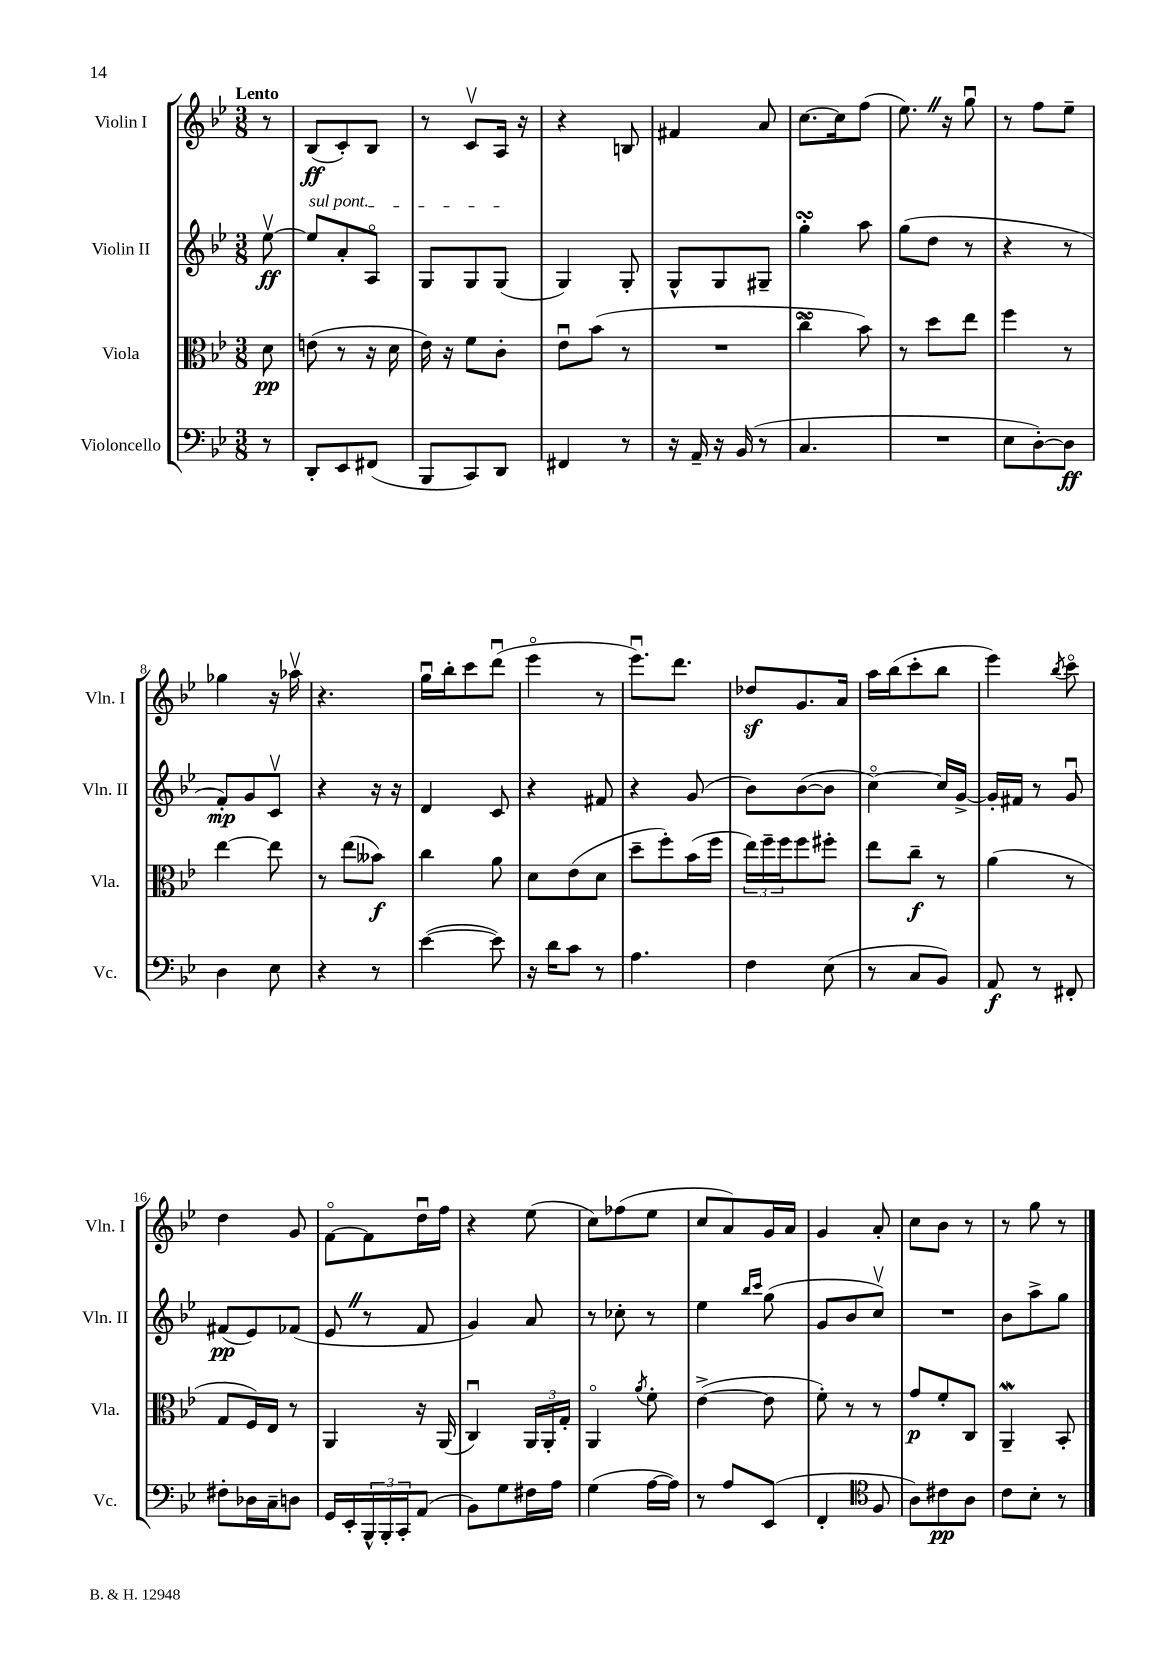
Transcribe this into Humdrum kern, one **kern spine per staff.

**kern	**dynam	**kern	**dynam	**kern	**dynam	**kern	**dynam
*part4	*part4	*part3	*part3	*part2	*part2	*part1	*part1
*staff4	*staff4	*staff3	*staff3	*staff2	*staff2	*staff1	*staff1
*I"Violoncello	*	*I"Viola	*	*I"Violin II	*	*I"Violin I	*
*I'Vc.	*	*I'Vla.	*	*I'Vln. II	*	*I'Vln. I	*
*clefF4	*	*clefC3	*	*clefG2	*	*clefG2	*
*k[b-e-]	*	*k[b-e-]	*	*k[b-e-]	*	*k[b-e-]	*
*M3/8	*	*M3/8	*	*M3/8	*	*M3/8	*
=	=	=	=	=	=	=	=
!	!	!	!	!	!	!LO:TX:a:B:t=Lento	!
8r	.	8d\	pp	[8ee-v\	ff	8r	.
=1	=1	=1	=1	=1	=1	=1	=1
!	!	!	!	!LO:TX:a:i:t=sul pont.	!	!	!
8DD'/L	.	(8en\	.	8ee-/L]	.	(8B-/L	ff
8EE-/	.	8r	.	8a'/	.	8c'/)	.
(8FF#X/J	.	16r	.	8A/J	.	8B-/J	.
.	.	16d\	.	.	.	.	.
=2	=2	=2	=2	=2	=2	=2	=2
8BBB-/L	.	16e-\)	.	8G/L	.	8r	.
.	.	16r	.	.	.	.	.
8CC/)	.	8f\L	.	8G/	.	8cv/L	.
8DD/J	.	8c'\J	.	(8G/J	.	16A/Jk	.
.	.	.	.	.	.	16r	.
=3	=3	=3	=3	=3	=3	=3	=3
4FF#X/	.	8e-u\L	.	4G/)	.	4r	.
.	.	(8b-\J	.	.	.	.	.
8r	.	8r	.	8G'/	.	8Bn/	.
=4	=4	=4	=4	=4	=4	=4	=4
16r	.	4.r	.	8G^^/L	.	4f#X/	.
16AA~/	.	.	.	.	.	.	.
16r	.	.	.	8G/	.	.	.
(16BB-/	.	.	.	.	.	.	.
8r	.	.	.	8G#X~/J	.	8a/	.
=5	=5	=5	=5	=5	=5	=5	=5
4.C/	.	4ccsSSS\	.	4ggsSSS'\	.	[8.cc\L	.
.	.	.	.	.	.	16cc\k]	.
.	.	8b-\)	.	8aa\	.	(8ff\J	.
=6	=6	=6	=6	=6	=6	=6	=6
4.r	.	8r	.	(8gg\L	.	8.ee-Z\)	.
.	.	8dd\L	.	8dd\J	.	.	.
.	.	.	.	.	.	16r	.
.	.	8ee-\J	.	8r	.	8ggu\	.
=7	=7	=7	=7	=7	=7	=7	=7
8E-\L	.	4ff\	.	4r	.	8r	.
[8D'\)	.	.	.	.	.	8ff\L	.
8D\J]	ff	8r	.	8r	.	8ee-~\J	.
!!LO:LB:g=z
=8	=8	=8	=8	=8	=8	=8	=8
4D\	.	[4ee-\	.	8f'/L)	mp	4gg-X\	.
.	.	.	.	8g/	.	.	.
8E-\	.	8ee-\]	.	8cv/J	.	16r	.
.	.	.	.	.	.	16aa-Xv\	.
=9	=9	=9	=9	=9	=9	=9	=9
4r	.	8r	.	4r	.	4.r	.
.	.	(8ee-\L	.	.	.	.	.
8r	.	8b--X\J)	f	16r	.	.	.
.	.	.	.	16r	.	.	.
=10	=10	=10	=10	=10	=10	=10	=10
([4e-\	.	4cc\	.	4d/	.	16ggu\LL	.
.	.	.	.	.	.	16bb-'\J	.
.	.	.	.	.	.	8ccc\	.
8e-\])	.	8a\	.	8c/	.	(8dddu\J	.
=11	=11	=11	=11	=11	=11	=11	=11
16r	.	8d\L	.	4r	.	4eee-\	.
16d\KL	.	.	.	.	.	.	.
8c\J	.	(8e-\	.	.	.	.	.
8r	.	8d\J	.	8f#X/	.	8r	.
=12	=12	=12	=12	=12	=12	=12	=12
4.A\	.	8dd~\L	.	4r	.	8.eee-u\L)	.
.	.	8ff'\)	.	.	.	.	.
.	.	.	.	.	.	8.ddd\J	.
.	.	(16b-\L	.	(8g/	.	.	.
.	.	16ff\JJ	.	.	.	.	.
=13	=13	=13	=13	=13	=13	=13	=13
4F\	.	24ee-\LL)	.	8b-\L)	.	8dd-Xz/L	.
.	.	24ff~\	.	.	.	.	.
.	.	24ff\J	.	.	.	.	.
.	.	8ff\	.	([8b-\	.	8.g/	.
(8E-\	.	8ff#X'\J	.	8b-\J]	.	.	.
.	.	.	.	.	.	16a/Jk	.
=14	=14	=14	=14	=14	=14	=14	=14
8r	.	8ee-\L	.	[4cc\)	.	16aa\LL	.
.	.	.	.	.	.	(16bb-\J	.
8C/L	.	8cc~\J	f	.	.	8ccc'\	.
8BB-/J)	.	8r	.	16cc/LL]	.	8bb-\J	.
.	.	.	.	[16g^/JJ	.	.	.
=15	=15	=15	=15	=15	=15	=15	=15
8AA/	f	(4a\	.	16g'/LL]	.	4eee-\)	.
.	.	.	.	16f#X/JJ	.	.	.
8r	.	.	.	8r	.	.	.
.	.	.	.	.	.	8qbb-/	.
8FF#X'/	.	8r	.	8gu/	.	8ccc\	.
!!LO:LB:g=z
=16	=16	=16	=16	=16	=16	=16	=16
8F#X'\L	.	8G/L	.	(8f#X/L	pp	4dd\	.
16D-X\L	.	16F/L)	.	8e-/)	.	.	.
16C~\J	.	16E-/JJ	.	.	.	.	.
8Dn\J	.	8r	.	(8f-X/J	.	8g/	.
=17	=17	=17	=17	=17	=17	=17	=17
16GG/LL	.	4AA/	.	8e-Z/	.	[8f\L	.
16EE-'/	.	.	.	.	.	.	.
24BBB-^^/	.	.	.	8r	.	8f\]	.
24BBB-'/	.	.	.	.	.	.	.
24CC'/J	.	.	.	.	.	.	.
(8AA/J	.	16r	.	8f/	.	16ddu\L	.
.	.	(16AA/	.	.	.	16ff\JJ	.
=18	=18	=18	=18	=18	=18	=18	=18
8BB-\L)	.	4Cu/)	.	4g/)	.	4r	.
8G\	.	.	.	.	.	.	.
16F#X\L	.	24AA/LL	.	8a/	.	(8ee-\	.
.	.	24AA'/	.	.	.	.	.
16A\JJ	.	.	.	.	.	.	.
.	.	24G'/JJ	.	.	.	.	.
=19	=19	=19	=19	=19	=19	=19	=19
(4G\	.	4AA/	.	8r	.	8cc\L)	.
.	.	.	.	8cc-X'\	.	(8ff-X\	.
.	.	8qa/	.	.	.	.	.
[16A\LL	.	8f'\	.	8r	.	8ee-\J	.
16A\JJ])	.	.	.	.	.	.	.
=20	=20	=20	=20	=20	=20	=20	=20
8r	.	([4e-^\	.	4ee-\	.	8cc/L	.
8A/L	.	.	.	.	.	8a/)	.
.	.	.	.	16qqbb-/LL	.	.	.
.	.	.	.	16qqccc/JJ	.	.	.
(8EE-/J	.	8e-\]	.	(8gg\	.	16g/L	.
.	.	.	.	.	.	16a/JJ	.
=21	=21	=21	=21	=21	=21	=21	=21
4FF'/	.	8f'\)	.	8g/L	.	4g/	.
.	.	8r	.	8b-/	.	.	.
*clefC4	*	*	*	*	*	*	*
8F/	.	8r	.	8ccv/J)	.	8a'/	.
=22	=22	=22	=22	=22	=22	=22	=22
8A\L)	.	8g/L	p	4.r	.	8cc\L	.
8c#X\	pp	8f'/	.	.	.	8b-\J	.
8A\J	.	8C/J	.	.	.	8r	.
=23	=23	=23	=23	=23	=23	=23	=23
8c\L	.	4AAW~/	.	8b-\L	.	8r	.
8B-'\J	.	.	.	8aa^\	.	8gg\	.
8r	.	8BB-'/	.	8gg\J	.	8r	.
==	==	==	==	==	==	==	==
*-	*-	*-	*-	*-	*-	*-	*-
